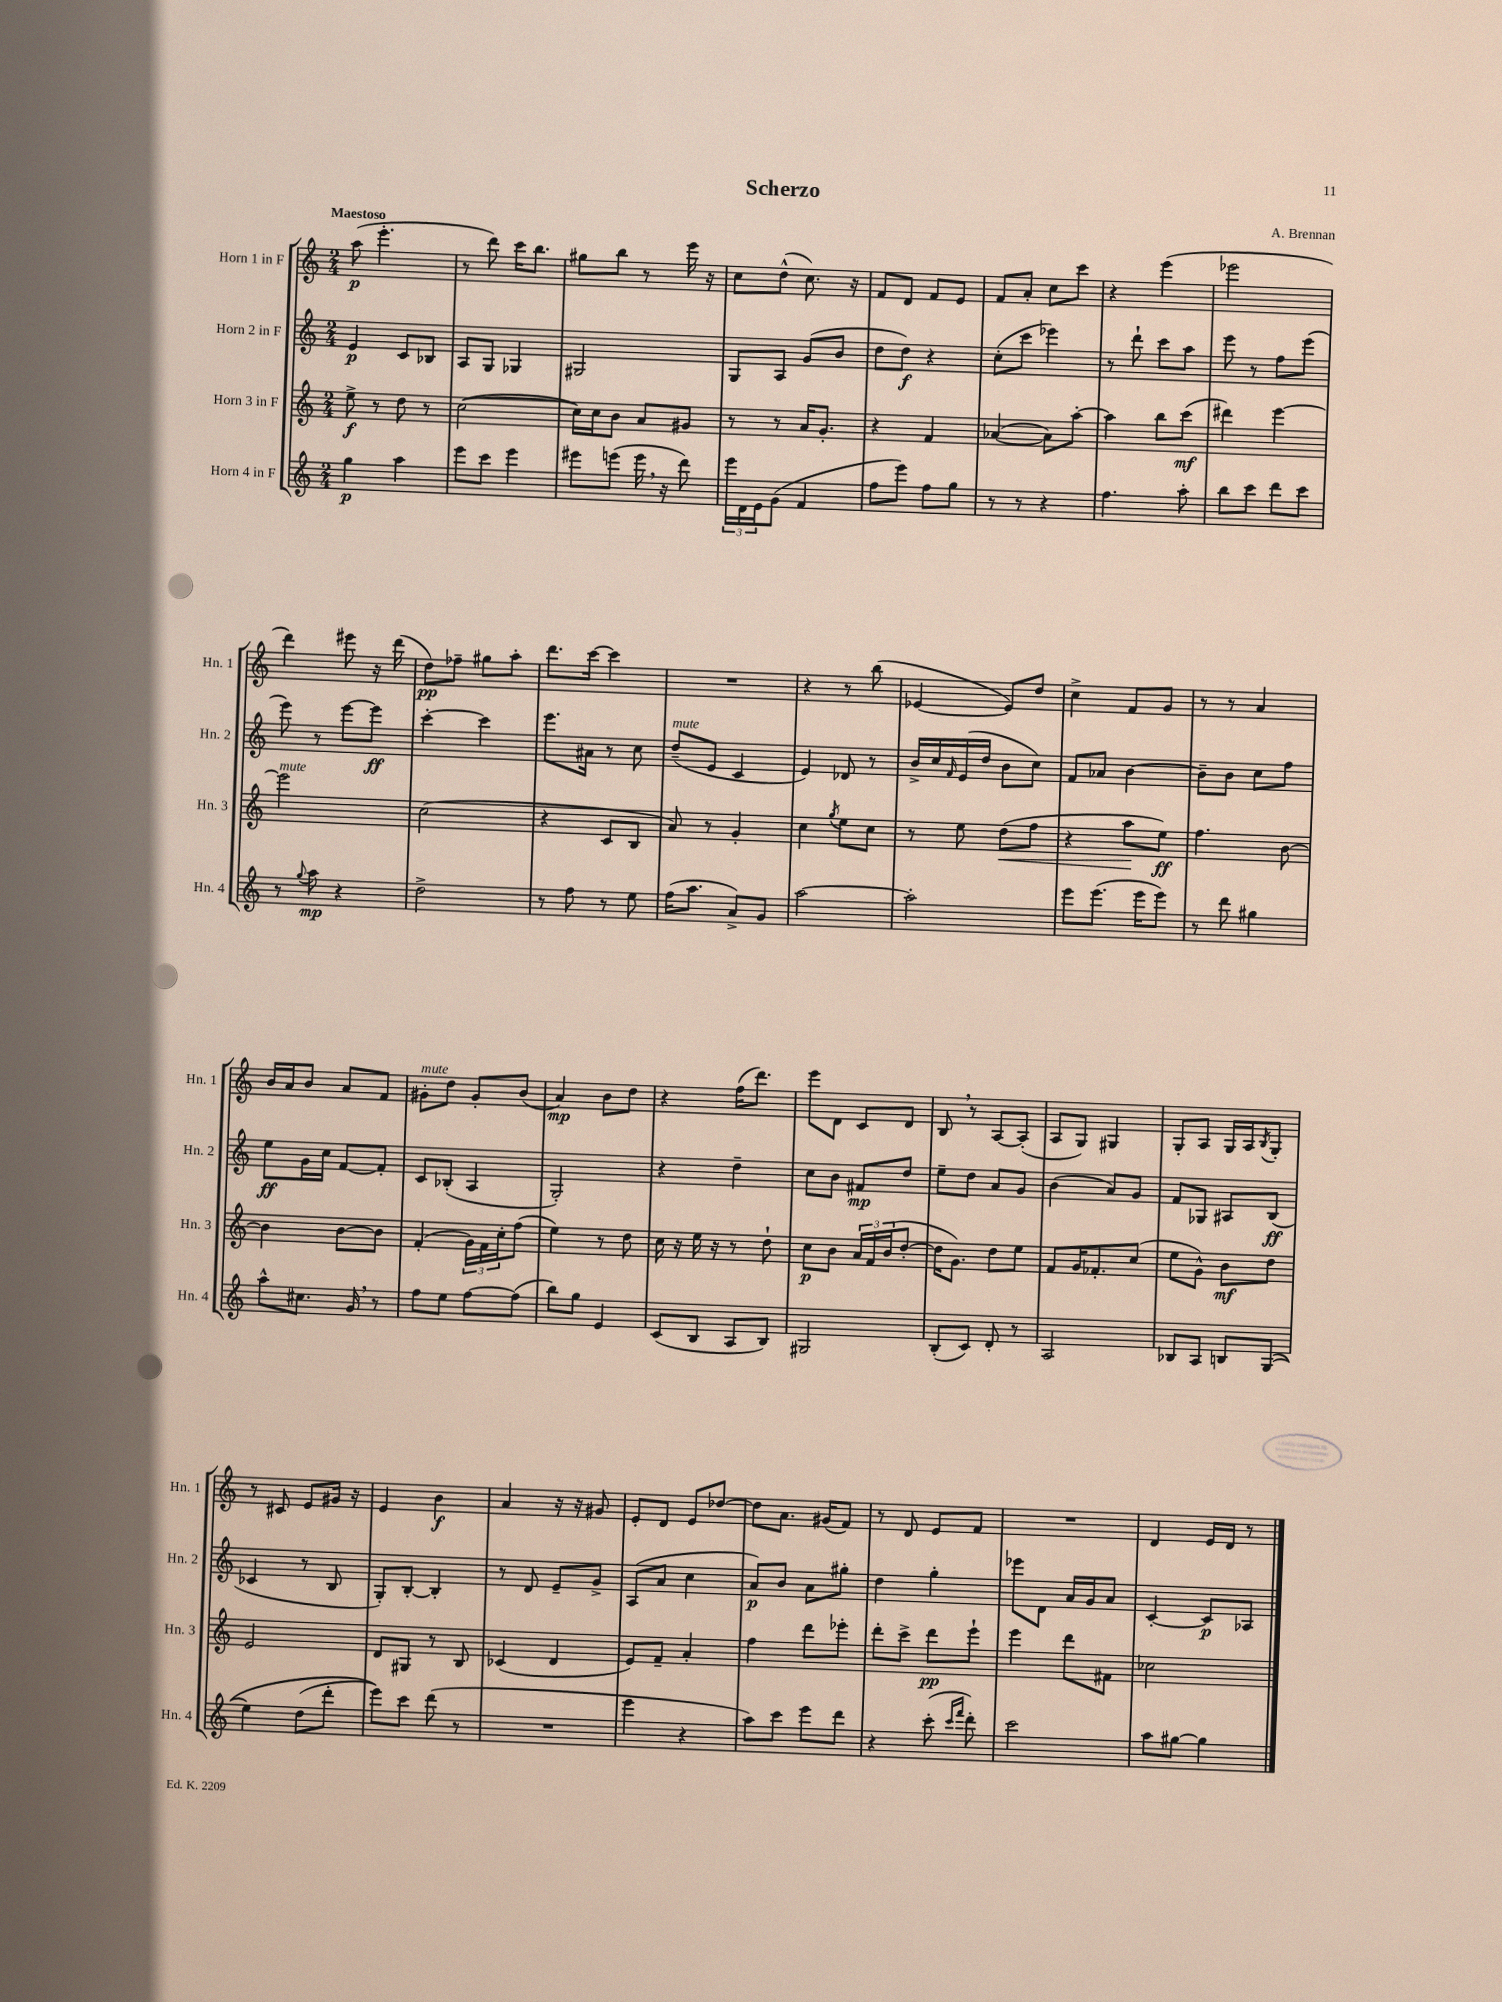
\header { title = "Scherzo" composer = "A. Brennan" }
<<
\new StaffGroup <<
\new Staff = "s0" \with { instrumentName = "Horn 1 in F" shortInstrumentName = "Hn. 1" } {
    \clef treble \key c \major \numericTimeSignature \time 2/4 \tempo "Maestoso"
    a''8\p( e'''4.-. |
    r8 d'''8) c'''16 b''8. |
    gis''8 b''8 r8 e'''16 r16 |
    c''8 d''8-^( c''8.) r16 |
    f'8 d'8 f'8 e'8 |
    f'8 a'8-. c''8 c'''8 |
    r4 e'''4( |
    ees'''2 |
    d'''4) eis'''8 r16 d'''16( |
    d''8\pp) fes''8-- gis''8 a''8-. |
    d'''8. c'''16~ c'''4 |
    R2 |
    r4 r8 b''8( |
    ees'4~ ees'8) d''8 |
    c''4-> f'8 g'8 |
    r8 r8 a'4 |
    b'16 a'16 b'8 a'8 f'8 |
    gis'8-.^\markup { \italic "mute" } d''8 gis'8-. b'8( |
    a'4\mp) b'8 d''8 |
    r4 f''16( d'''8.) |
    e'''8 d'8 c'8 d'8 |
    b8 \breathe r8 a8~ a8-.( |
    a8 g8) gis4 |
    g8-. a8 g16 a16 \acciaccatura { b8 } g8-. |
    r8 cis'8 e'8 gis'16 r16 |
    e'4 b'4\f |
    a'4 r16 r16 gis'8 |
    e'8-. d'8 e'8 des''8~ |
    des''8 a'8. gis'16( f'8) |
    r8 d'8 e'8 f'8 |
    R2 |
    d'4 e'16 d'16 r8 \bar "|." |
}
\new Staff = "s1" \with { instrumentName = "Horn 2 in F" shortInstrumentName = "Hn. 2" } {
    \clef treble \key c \major \numericTimeSignature \time 2/4
    e'4\p c'8 bes8 |
    a8 g8 ges4 |
    gis2 |
    g8 a8 g'8( b'8 |
    d''8 d''8\f) r4 |
    c''8-.( c'''8 ees'''4) |
    r8 d'''8-! c'''8 a''8 |
    e'''8 r8 f''8 e'''8( |
    e'''8) r8 e'''8~ e'''8\ff |
    c'''4~-. c'''4 |
    e'''8. ais'16 r8 c''8 |
    d''8--^\markup { \italic "mute" }( e'8 c'4 |
    e'4) des'8 r8 |
    b'16-> c''16 \grace { f'16 } e'16( d''16 b'8 c''8) |
    f'8 aes'8 b'4~ |
    b'8-- b'8 c''8 f''8 |
    e''8\ff g'16 c''16 f'8~ f'8-. |
    c'8 bes8-.( a4 |
    g2-.) |
    r4 d''4-- |
    c''8 b'8 fis'8\mp d''8 |
    e''8-- d''8 a'8 g'8 |
    b'4( a'8) g'8 |
    f'8 ges8 ais8 b8\ff( |
    ces'4 r8 b8 |
    g8-.) b8~-. b4-. |
    r8 d'8 e'8-- g'8-> |
    a8( a'8 c''4 |
    a'8\p) b'8 a'8 gis''8-. |
    d''4 g''4-. |
    ees'''8 d'8 a'16 g'16 a'8 |
    c'4~-. c'8\p aes8 \bar "|." |
}
\new Staff = "s2" \with { instrumentName = "Horn 3 in F" shortInstrumentName = "Hn. 3" } {
    \clef treble \key c \major \numericTimeSignature \time 2/4
    e''8->\f r8 d''8 r8 |
    c''2~( |
    c''16) c''16 b'8 a'8 gis'8 |
    r8 r8 a'16 g'8.-. |
    r4 f'4 |
    aes'4~( aes'8) a''8~-. |
    a''4 b''8 c'''8\mf( |
    dis'''4) e'''4~ |
    e'''2^\markup { \italic "mute" } |
    c''2( |
    r4 c'8 b8 |
    a'8) r8 g'4-. |
    c''4 \acciaccatura { g''8 } e''8 c''8 |
    r8 e''8 d''8\<( f''8 |
    r4 a''8\! e''8\ff) |
    f''4. b'8~ |
    b'4 b'8~ b'8 |
    f'4-.( \tuplet 3/2 { g'16) f'16 c''16-. } f''8( |
    e''4) r8 d''8 |
    c''16 r16 e''16 r16 r8 d''8-! |
    c''8\p b'8 \tuplet 3/2 { a'16 f'16 b'16( } d''8~-. |
    d''16 g'8.) d''8 e''8 |
    f'8 g'16 fes'8.-. c''8( |
    e''8 g'8-^) b'8\mf d''8 |
    e'2 |
    d'8 gis8 r8 b8 |
    ces'4( d'4 |
    e'8) f'8-- a'4-. |
    f''4 d'''8 ees'''8-. |
    d'''8-. c'''8-> d'''8\pp e'''8-! |
    e'''4 d'''8 fis'8 |
    ces''2 \bar "|." |
}
\new Staff = "s3" \with { instrumentName = "Horn 4 in F" shortInstrumentName = "Hn. 4" } {
    \clef treble \key c \major \numericTimeSignature \time 2/4
    g''4\p a''4 |
    e'''8 c'''8 e'''4 |
    eis'''8 e'''8( e'''16 \breathe r16 d'''8) |
    \tuplet 3/2 { e'''16 d'16 e'16 } g'8( f'4 |
    f''8 e'''8) f''8 g''8 |
    r8 r8 r4 |
    f''4. a''8-. |
    b''8 c'''8 d'''8 c'''8 |
    r8 \appoggiatura { g''8 } a''8\mp r4 |
    d''2-> |
    r8 f''8 r8 e''8 |
    f''16( a''8. a'8->) g'8 |
    a''2~ |
    a''2-. |
    e'''8 e'''8.( e'''16 e'''8) |
    r8 d'''8 gis''4 |
    a''8-^ cis''8. g'16 \breathe r8 |
    f''8 e''8 f''8~ f''8( |
    b''8) g''8 e'4 |
    c'8( b8 a8 b8) |
    gis2 |
    b8-.( c'8) d'8-. r8 |
    a2 |
    bes8 a8 b8 g8(\( |
    e''4) d''8( d'''8-. |
    e'''8)\) c'''8 d'''8( r8 |
    R2 |
    e'''4 r4 |
    a''8) c'''8 e'''8 d'''8 |
    r4 c'''8-.( \grace { c'''16 f'''16 } d'''8-.) |
    c'''2 |
    a''8 gis''8~ gis''4 \bar "|." |
}
>>
>>
\layout { \context { \Score \remove "Bar_number_engraver" } }
